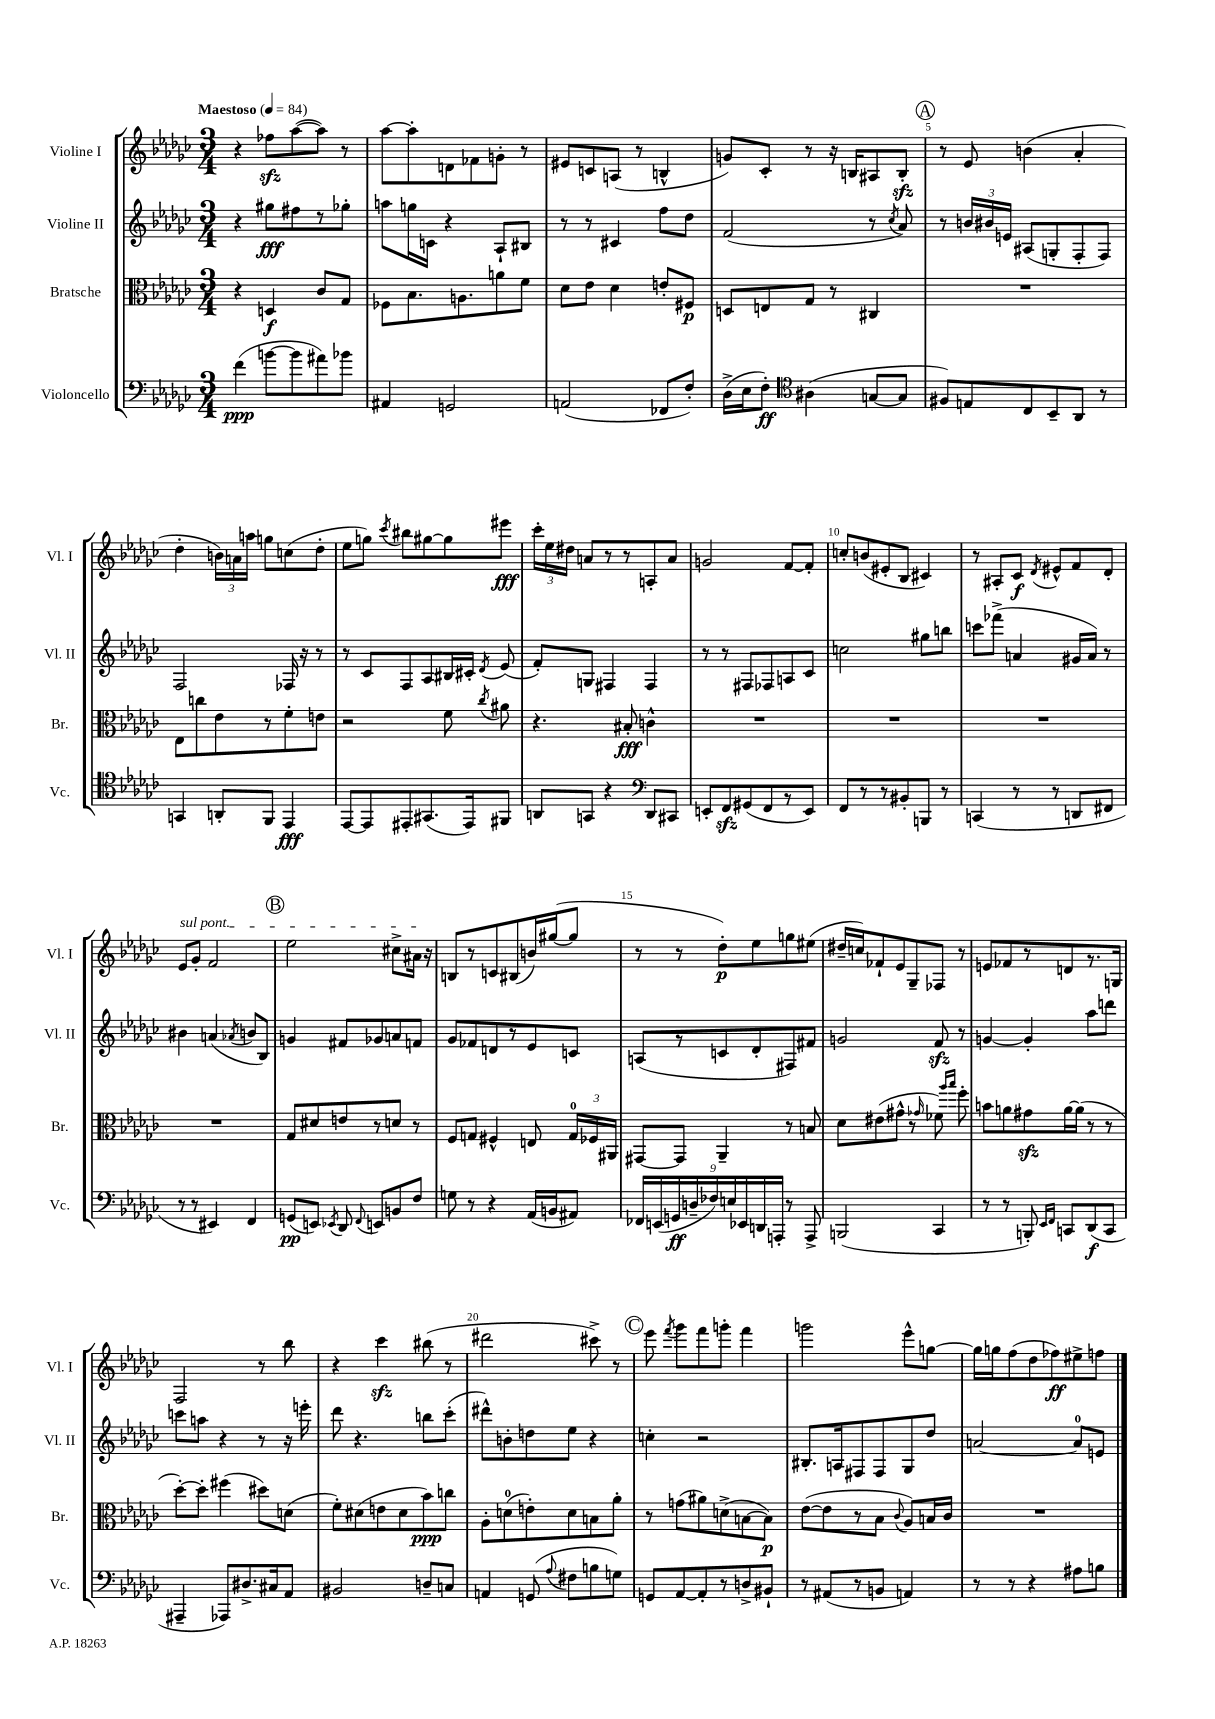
<<
\new StaffGroup <<
\new Staff = "s0" \with { instrumentName = "Violine I" shortInstrumentName = "Vl. I" } {
    \clef treble \key ges \major \numericTimeSignature \time 3/4 \tempo "Maestoso" 4 = 84
    \autoBeamOff r4 fes''8[\sfz aes''8~( aes''8]) r8 |
    aes''8[~ aes''8-. d'8 fes'8 g'8]-. r8 |
    eis'8[ c'8 a8]( r8 b4-^ |
    g'8[) ces'8]-. r8 r16 b16[ ais8 b8]-.\sfz |
    \mark \markup { \circle "A" } r8 ees'8 b'4( aes'4-. |
    des''4-. \tuplet 3/2 { b'16[) a'16 a''16] } g''8[ c''8( des''8]-. |
    ees''8[ g''8]) \acciaccatura { ces'''8 } bis''8[ gis''8~ gis''8 eis'''8]\fff |
    \tuplet 3/2 { ces'''16[-. ees''16 dis''16] } a'8[ r8 r8 a8-. a'8] |
    g'2 f'8[~ f'8]-. |
    c''8[-. b'8( eis'8-. bes8] cis'4) |
    r8 ais8[-. ces'8]\f \acciaccatura { des'8 } eis'8[-^ f'8 des'8]-. |
    \once \override TextSpanner.bound-details.left.text = \markup { \italic "sul pont." } ees'8[\startTextSpan ges'8]-. f'2 |
    \mark \markup { \circle "B" } ees''2 cis''8[-> ais'16]\stopTextSpan r16 |
    b8[ r8 c'8 bis8( b'16) gis''16~( gis''8] |
    r8 r8 des''8[-.\p) ees''8 g''8 eis''8]( |
    dis''16[-- c''16) fes'8-! ees'8 ges8-- fes8] r8 |
    e'8[ fes'8 r8 d'8 r8. g16] |
    f2 r8 bes''8 |
    r4 ces'''4\sfz bis''8( r8 |
    dis'''2 cis'''8->) r8 |
    \mark \markup { \circle "C" } ees'''8 \acciaccatura { f'''8 } ges'''8[ f'''8 g'''8]-. f'''4 |
    g'''2 ees'''8[-^ g''8]~ |
    g''16[ g''16 f''8( des''8 fes''8\ff) eis''8-> f''8] \bar "|." |
}
\new Staff = "s1" \with { instrumentName = "Violine II" shortInstrumentName = "Vl. II" } {
    \clef treble \key ges \major \numericTimeSignature \time 3/4
    \autoBeamOff r4 gis''8[\fff fis''8 r8 ges''8]-. |
    a''8[ g''16 c'16] r4 aes8[-! bis8] |
    r8 r8 cis'4 f''8[ des''8] |
    f'2( r8 \acciaccatura { ces''8 } aes'8) |
    \mark \markup { \circle "A" } r8 \tuplet 3/2 { b'16[ bis'16 e'16] } ais8[( g8-. f8-. f8]) |
    f2 fes16 r16 r8 |
    r8 ces'8[ f8 aes8 bis16 cis'16]-. \acciaccatura { des'8 } ees'8( |
    f'8[-.) g8] fis4 fis4 |
    r8 r8 fis8[ fes8 a8 ces'8] |
    c''2 gis''8[ b''8] |
    c'''8[ fes'''8]->( a'4 gis'16[ a'16]) r8 |
    bis'4 a'4( \acciaccatura { aes'8 } b'8[ bes8]) |
    \mark \markup { \circle "B" } g'4 fis'8[ ges'8 a'8 f'8] |
    ges'8[ fes'8 d'8 r8 ees'8 c'8] |
    a8[( r8 c'8 des'8-. fis8) fis'8] |
    g'2 f'8\sfz r8 |
    g'4~ g'4-. aes''8[ d'''8] |
    c'''8[ a''8] r4 r8 r16 e'''16-. |
    des'''8 r4. b''8[ ces'''8]-.( |
    dis'''8[-^) b'8-. d''8 ees''8] r4 |
    \mark \markup { \circle "C" } c''4-. r2 |
    bis8.[-. a16 fis8 fis8 ges8 des''8] |
    a'2~ a'8[-0 e'8] \bar "|." |
}
\new Staff = "s2" \with { instrumentName = "Bratsche" shortInstrumentName = "Br." } {
    \clef alto \key ges \major \numericTimeSignature \time 3/4
    \autoBeamOff r4 d4\f ces'8[ ges8] |
    fes8[ bes8. a8. a'8 f'8] |
    des'8[ ees'8] des'4 e'8[-. fis8]\p |
    d8[ e8 ges8] r8 cis4 |
    \mark \markup { \circle "A" } R2. |
    ees8[ c''8 ees'8 r8 f'8-. e'8] |
    r2 f'8 \acciaccatura { ces''8 } ais'8 |
    r4. bis8-.\fff c'4-^ |
    R2. |
    R2. |
    R2. |
    R2. |
    \mark \markup { \circle "B" } ges8[ dis'8 e'8 r8 d'8] r8 |
    f8[ g8] fis4-^ e8 \tuplet 3/2 { g16[-0 fes16 ais,16] } |
    gis,8[~ gis,8] aes,4-- r8 b8 |
    des'8[ eis'8( gis'8]-^ r8 \grace { ges'16 } fes'8) \grace { aes''16[ bes''16] } f''8-. |
    b'8[ a'8 gis'8\sfz a'16~ a'16]( r8 r8 |
    des''8[~-.) des''8]-. fis''4( dis''8[) d'8]( |
    f'8[-.) dis'8( e'8 dis'8 bes'8\ppp) c''8] |
    aes8[-. d'8-0( e'8-.) d'8 b8 aes'8]-. |
    \mark \markup { \circle "C" } r8 g'8[( ais'8) d'8->( b8~ b8]\p) |
    ees'8[~( ees'8 r8 bes8] \appoggiatura { ces'8 } aes8[) b16 ces'16] |
    R2. \bar "|." |
}
\new Staff = "s3" \with { instrumentName = "Violoncello" shortInstrumentName = "Vc." } {
    \clef bass \key ges \major \numericTimeSignature \time 3/4
    \autoBeamOff f'4\ppp( b'8[~ b'8 ais'8) bes'8] |
    ais,4 g,2 |
    a,2( fes,8[ f8]-.) |
    des16[->( ees16 f8]-.\ff) \clef tenor ais4( g8[~ g8] |
    \mark \markup { \circle "A" } fis8[) e8 ces8 bes,8-- aes,8] r8 |
    g,4 a,8[-. f,8] ees,4\fff |
    ees,8[~ ees,8 eis,8-. gis,8.( eis,16) fis,8] |
    a,8[ g,8] r4 \clef bass des,8[ cis,8] |
    e,8[-. f,8\sfz gis,8( f,8 r8 e,8]) |
    f,8[ r8 r8 bis,8-. b,,8] r8 |
    c,4( r8 r8 d,8[ fis,8] |
    r8 r8 eis,4) f,4 |
    \mark \markup { \circle "B" } g,8[\pp( e,8]) \acciaccatura { ees,8 } des,8 \appoggiatura { f,8 } e,8[ b,8 f8] |
    g8 r8 r4 aes,16[( b,16 ais,8]) |
    \tuplet 9/8 { fes,16[ e,16( g,16\ff d16-- fes16) e16 ees,16 d,16 a,,16]-. } r8 a,,8-> |
    b,,2( ces,4 |
    r8 r8 b,,8-.) \grace { ees,16[ f,16] } c,8[ des,8\f( c,8] |
    ais,,4-- aes,,8[) dis8.-> cis16 aes,8] |
    bis,2 d8[-- c8] |
    a,4 g,8( \appoggiatura { aes8 } fis8[ b8 g8]) |
    \mark \markup { \circle "C" } g,8[ aes,8~ aes,8-. r8 d8-> bis,8]-! |
    r8 ais,8[( r8 b,8] a,4) |
    r8 r8 r4 ais8[ b8] \bar "|." |
}
>>
>>
\layout { \context { \Score \override BarNumber.break-visibility = ##(#f #t #t) barNumberVisibility = #(every-nth-bar-number-visible 5) } }
